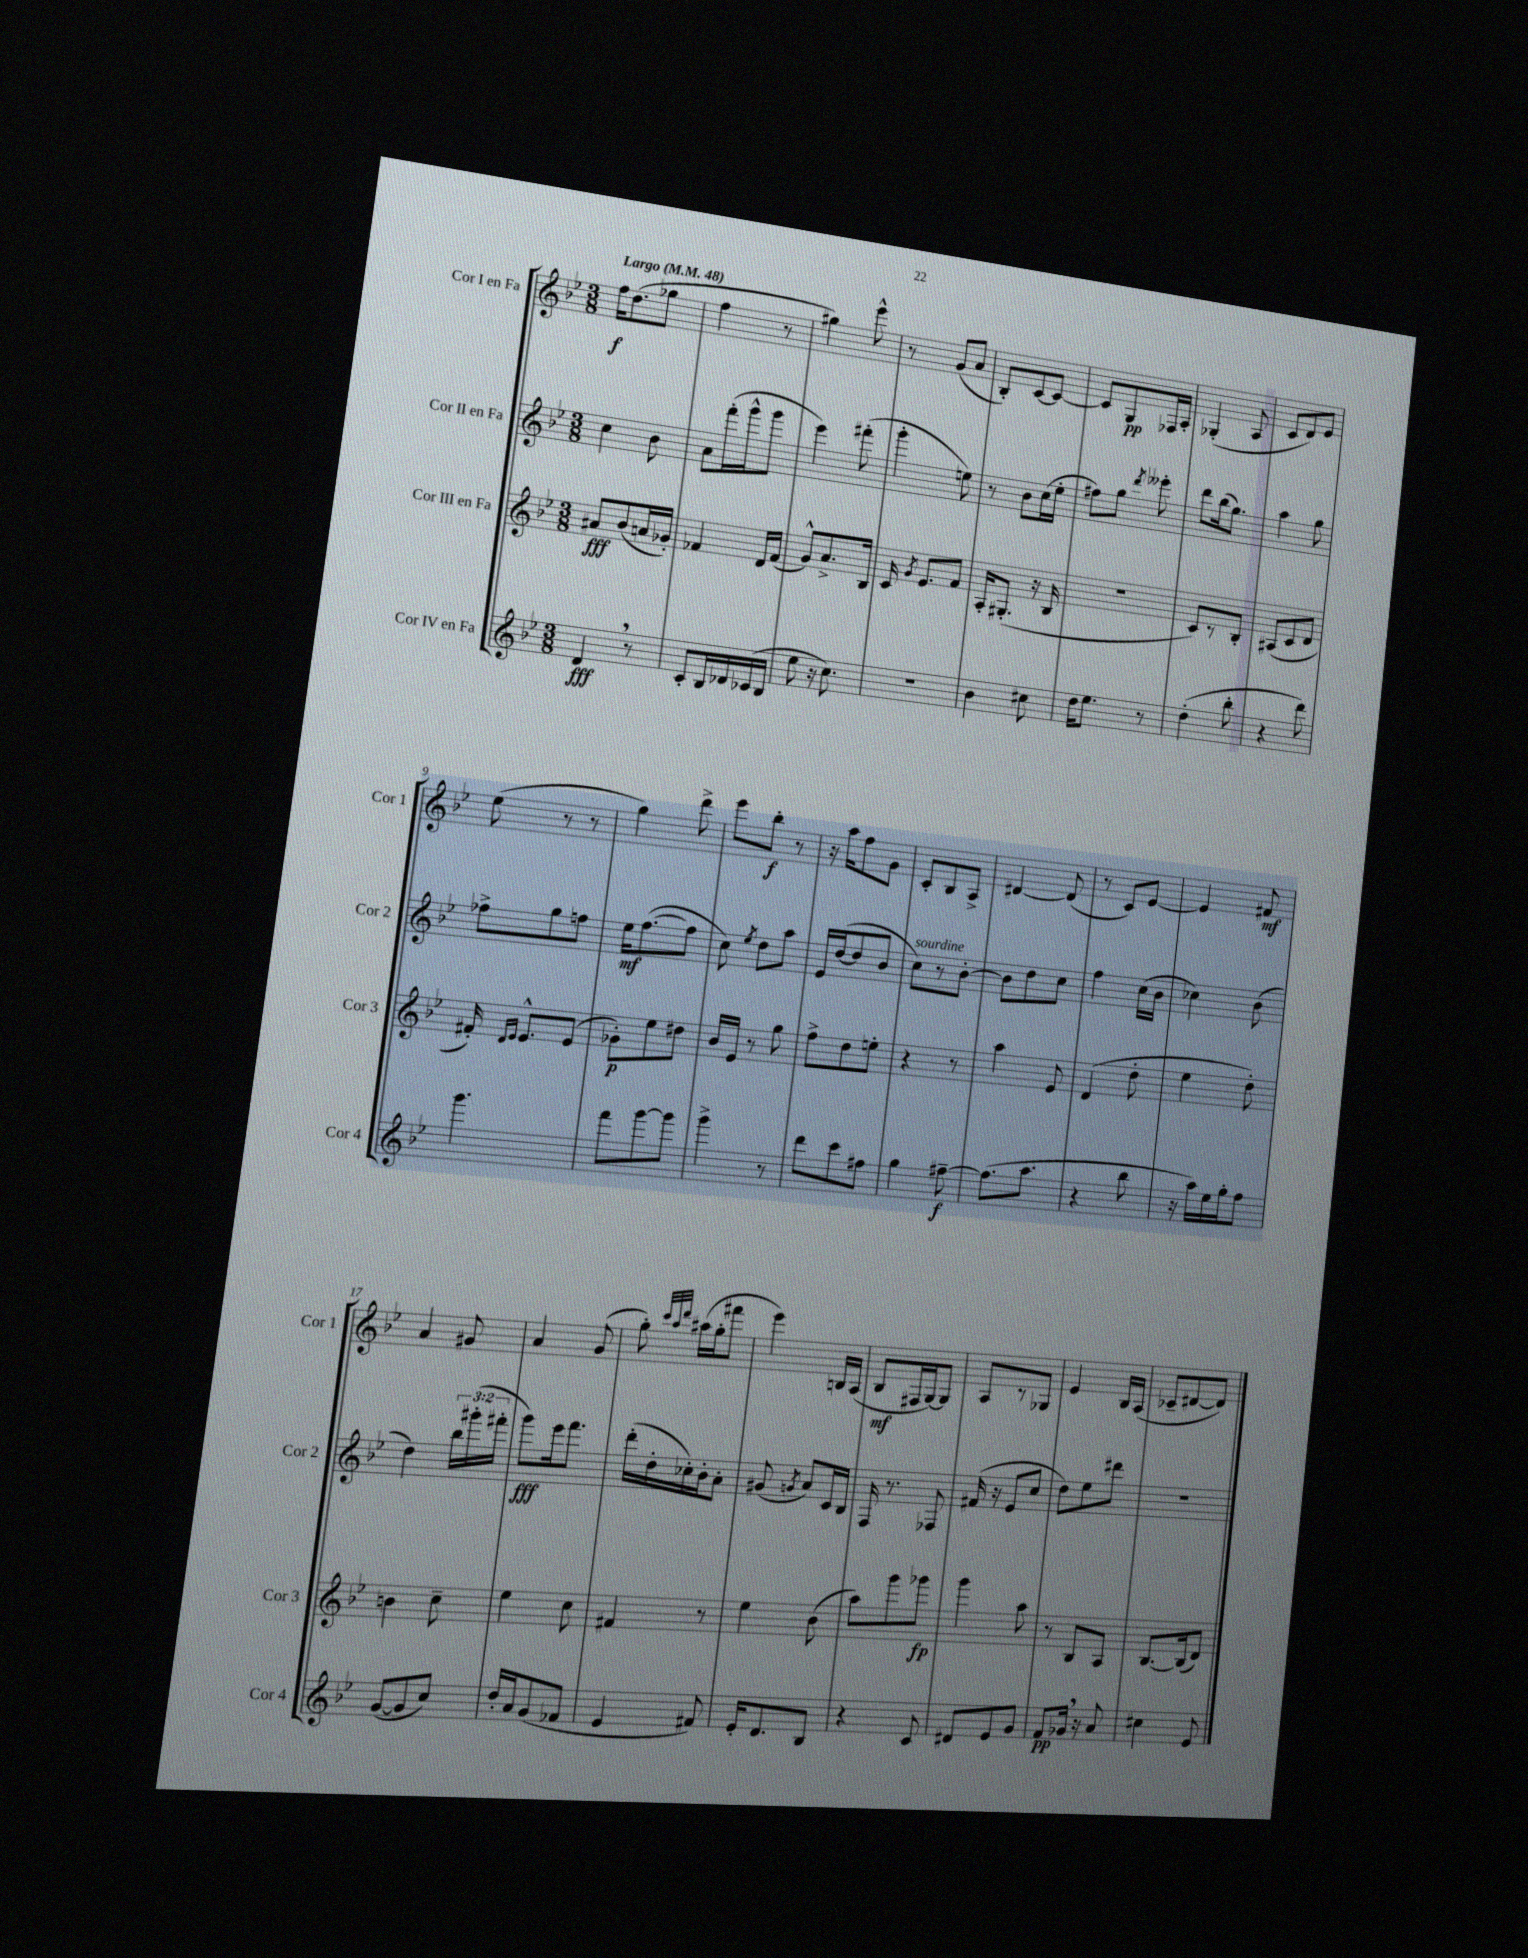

**kern	**kern	**kern	**kern
*staff4	*staff3	*staff2	*staff1
*clefG2	*clefG2	*clefG2	*clefG2
*k[b-e-]	*k[b-e-]	*k[b-e-]	*k[b-e-]
*M3/8	*M3/8	*M3/8	*M3/8
*MM48	*MM48	*MM48	*MM48
4d	8a#	4cc	16ff
.	.	.	(8.dd
.	(8b-	.	.
8r	16a	8b-	8gg-
.	16g-')	.	.
=	=	=	=
8c'	4f-	8a	4ff
16B-	.	(16fff'	.
16d-	.	16ggg^^	.
(16c-	16d	8ggg	8r
16B-	(16f-	.	.
=	=	=	=
8ee-	8g^^)	4eee-)	4gg#)
16r	8.a^	.	.
8.cc)	.	.	.
.	.	(8fff#'	8eee-^^
.	16B-	.	.
=	=	=	=
4.r	16c	4ggg'	8r
.	8qg	.	.
.	8.e-	.	.
.	.	.	(8g
.	8f	8ee)	8a
=	=	=	=
4b-	16A'	8r	8B-')
.	(8.G#'	.	.
.	.	8b-	[8c
8cc#	16r	(16cc	8c_
.	16B-	16ee-'	.
=	=	=	=
16dd	4.r	8ff#)	8c]
8.ee-	.	.	.
.	.	8gg	8G
.	.	8qddd	.
8r	.	8eee--'	16F-
.	.	.	16A'
=	=	=	=
(4dd'	8c)	8ddd	(4G-'
.	8r	(16bb-	.
.	.	8.gg)	.
8bb-'	8B-'	.	8A
=	=	=	=
4r	(8A#	4aa	8c
.	8c	.	8d)
8ddd)	8d	8gg	8e-
=	=	=	=
4.ggg	16f#')	8ff-^	(8ee-
.	16qqd	.	.
.	16qqe-	.	.
.	8.e-^^	.	.
.	.	8gg	8r
.	(8e-	8ff	8r
=	=	=	=
8fff	8g-')	16ee-	4gg)
.	.	([8.ff	.
[8ggg	8ee-	.	.
8ggg]	8dd#	8ff]	8ddd^
=	=	=	=
4ggg^	16b-	8cc)	8eee-
.	16e-	.	.
.	.	8qee-	.
.	8r	8dd	8bb-'
8r	8gg	8aa	8r
=	=	=	=
8ddd	8ff^	16e-	16r
.	.	([16dd	16aa
8ccc	8dd	8dd]	8ff
8ff#	8ee'	8b-	8g
=	=	=	=
4gg	4r	8cc)	8c'
.	.	8r	8B-
[8ff#~	8r	[8b-'	8A^
=	=	=	=
(8.ff#]	4aa	8b-]	[4d#
.	.	8dd	.
8.aa	.	.	.
.	8e-	8cc	(8d#]
=	=	=	=
4r	(4d	4ff	8r
.	.	.	8c)
8bb-	8dd'	(16cc	[8e-
.	.	16b-	.
=	=	=	=
16r	4ee-	4cc-)	4e-]
16aa)	.	.	.
16ee-	.	.	.
16gg'	.	.	.
8ff	8dd')	(8b-	8f#
=	=	=	=
([8g	4b	4dd)	4a
8g]	.	.	.
8cc)	8cc~	24bb-	8g#
.	.	(24ggg#'	.
.	.	24fff#'	.
=	=	=	=
16dd'	4ee-	8ggg)	4a
16a	.	.	.
(8g	.	16eee-	.
.	.	8.fff	.
8f-	8cc	.	(8g
=	=	=	=
4e-	4f#	(16ddd'	8gg')
.	.	16dd'	.
.	.	.	32qqccc
.	.	.	32qqaa
.	.	.	32qqddd
.	.	16cc-')	(16aa#
.	.	16b-'	16gg'
8f#)	8r	8a'	8fff#
=	=	=	=
16e-'	4ee-	(8g#	4eee-)
8.d	.	.	.
.	.	8qg	.
.	.	8a)	.
8B-	(8b-	16c	16B
.	.	16B-	(16A
=	=	=	=
4r	8aa)	16F	8B-
.	.	8.r	.
.	8ggg	.	16F#
.	.	.	[16G)
8c	8ggg-	8F-	8G]
=	=	=	=
8d#	4ggg	(16f#	8A
.	.	16r	.
8e-	.	8e-	8r
8g	8aa	8cc	8G-
=	=	=	=
8f	8r	8dd)	4e-
16g-	8B-	8ee-	.
16r	.	.	.
8a	8A	8ddd#	16B-
.	.	.	(16A
=	=	=	=
4cc#	[8.B-	4.r	8c-~
.	.	.	[8d#
.	(16B-]	.	.
8e-	8d)	.	8d#])
==	==	==	==
*-	*-	*-	*-
